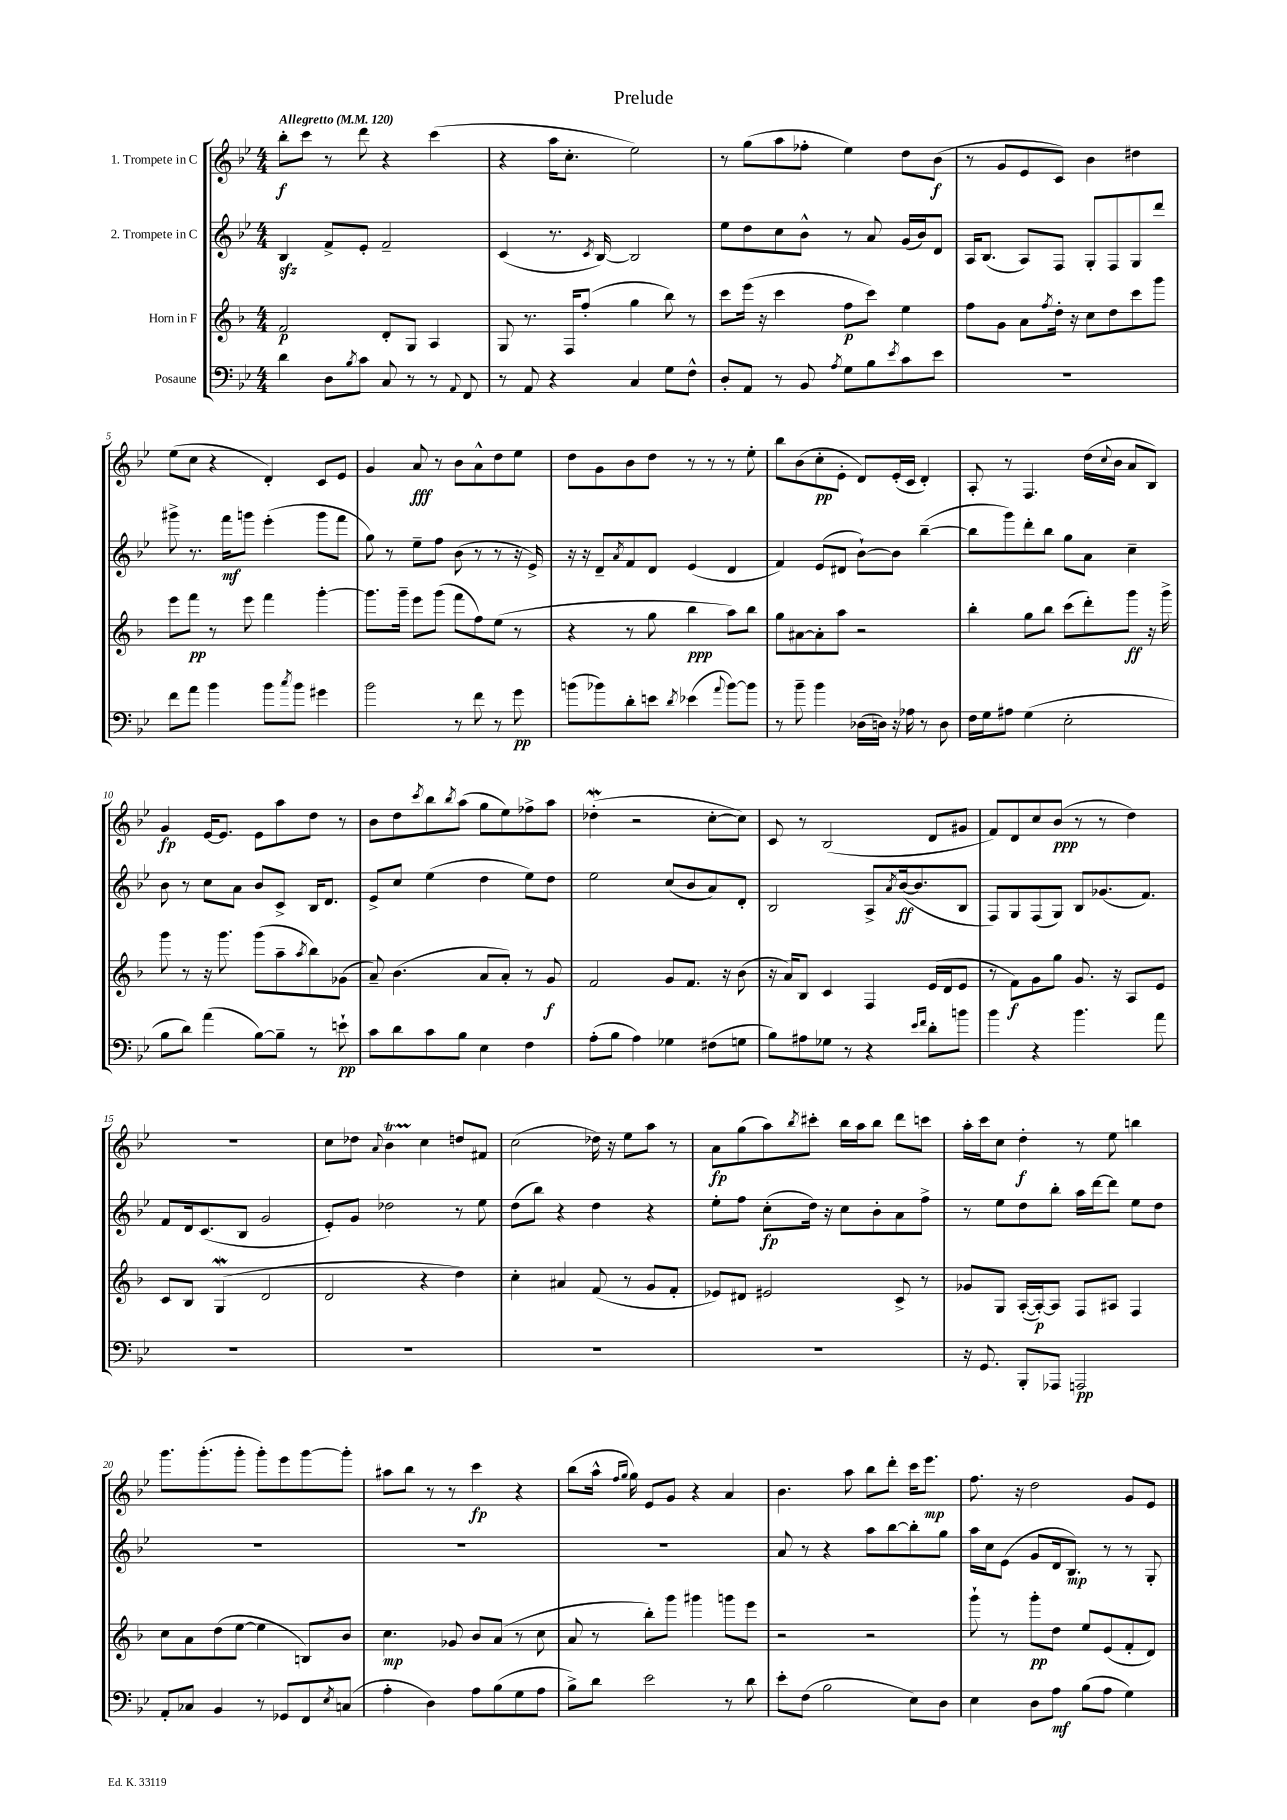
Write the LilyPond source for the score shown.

\header { title = "Prelude" }
<<
\new StaffGroup <<
\new Staff = "s0" \with { instrumentName = "1. Trompete in C" } {
    \clef treble \key bes \major \numericTimeSignature \time 4/4 \tempo "Allegretto" 4 = 120
    bes''8-.\f c'''8 r8 d'''8 r4 c'''4( |
    r4 a''16 c''8.-. ees''2) |
    r8 g''8( a''8 fes''8-. ees''4) d''8 bes'8\f( |
    r8 g'8 ees'8 c'8) bes'4 dis''4 |
    ees''8( c''8 r4 d'4-.) c'8 ees'8 |
    g'4 a'8\fff r8 bes'8 a'8-^ d''8 ees''8 |
    d''8 g'8 bes'8 d''8 r8 r8 r8 ees''8-. |
    bes''8 bes'8( c''8-.\pp ees'8-. d'8) ees'16-.( c'16 d'4-.) |
    a8-. r8 f4. d''16( \appoggiatura { c''8 } bes'16 a'8 bes8) |
    g'4\fp ees'16~ ees'8. ees'8 a''8 d''8 r8 |
    bes'8 d''8 \acciaccatura { c'''8 } bes''8 \acciaccatura { bes''8 } a''8( g''8 ees''8) fes''8-> a''8 |
    des''4-.\mordent( r2 c''8~-. c''8) |
    c'8 r8 bes2( d'8 gis'8 |
    f'8) d'8 c''8 bes'8\ppp( r8 r8 d''4) |
    R1 |
    c''8 des''8 \appoggiatura { a'8 } bes'4\startTrillSpan c''4\stopTrillSpan d''8 fis'8 |
    c''2( des''16) r16 ees''8 a''8 r8 |
    a'8\fp g''8( a''8) \acciaccatura { bes''8 } cis'''8-. bes''16 a''16 bes''8 d'''8 c'''8 |
    a''16-. c'''16 c''8 d''4-.\f r8 ees''8 b''4 |
    g'''8. g'''8.-.( g'''8-. g'''8-.) ees'''8 g'''8~ g'''8-. |
    ais''8 bes''8 r8 r8 c'''4\fp r4 |
    bes''8( a''16-^ \grace { f''16 g''16 } g''16) ees'8 g'8 r4 a'4 |
    bes'4. a''8 bes''8 d'''8-. c'''16 ees'''8.\mp |
    f''8. r16 d''2 g'8 ees'8 \bar "|." |
}
\new Staff = "s1" \with { instrumentName = "2. Trompete in C" } {
    \clef treble \key bes \major \numericTimeSignature \time 4/4
    bes4\sfz f'8-> ees'8-. f'2-- |
    c'4( r8. \acciaccatura { c'8 } bes16~) bes2 |
    ees''8 d''8 c''8 bes'8-^ r8 a'8 g'16( bes'16) d'8 |
    a16 bes8.( a8) f8 g8-. f8 g8 d'''8 |
    gis'''8-> r8. f'''16\mf g'''8 ees'''4-.( g'''8 f'''8 |
    g''8) r8 ees''8-- f''8 bes'8( r8 r8 r16 ees'16->) |
    r16 r16 d'8-- \acciaccatura { a'8 } f'8 d'8 ees'4( d'4 |
    f'4) ees'8( dis'8 bes'8~-!) bes'8 bes''4~--( |
    bes''8 g'''8) d'''8-. bes''8 g''8 a'8 c''4-- |
    bes'8 r8 c''8 a'8 bes'8 c'8-> bes16 d'8. |
    ees'8-> c''8 ees''4( d''4 ees''8) d''8 |
    ees''2 c''8( bes'8 a'8) d'8-. |
    bes2 a8-> \acciaccatura { a'8 } bes'16~\ff( bes'8. bes8 |
    f8) g8 f8( g8) bes8 ges'8.( f'8.) |
    f'8 d'16 c'8.( bes8 g'2 |
    ees'8-.) g'8 des''2 r8 ees''8 |
    d''8( bes''8) r4 d''4 r4 |
    ees''8-. f''8 c''8-.\fp( d''16) r16 c''8 bes'8-. a'8 f''8-> |
    r8 ees''8 d''8 bes''8-. a''16 d'''16~ d'''8 ees''8 d''8 |
    R1 |
    R1 |
    R1 |
    a'8 r8 r4 a''8 bes''8~ bes''8-. g''8 |
    a''16 c''16 ees'8( g'8 d'16 bes8.\mp) r8 r8 g8-. \bar "|." |
}
\new Staff = "s2" \with { instrumentName = "Horn in F" } {
    \clef treble \key f \major \numericTimeSignature \time 4/4
    f'2\p d'8-. g8 a4 |
    g8 r8. f16 f''8-.( g''4 bes''8) r8 |
    c'''8 e'''16( r16 c'''4 f''8\p c'''8) e''4 |
    f''8 g'8 a'8 \acciaccatura { f''8 } d''16-. r16 c''8 d''8 c'''8 g'''8 |
    e'''8 f'''8\pp r8 e'''8 f'''4 g'''4~-. |
    g'''8. g'''16-- e'''8 g'''8( f'''8 f''8) e''8( r8 |
    r4 r8 g''8 bes''4\ppp a''8) bes''8 |
    g''8 ais'8~ ais'8-. a''8 r2 |
    bes''4-. g''8 bes''8 c'''8( d'''8-.) g'''8\ff r16 g'''16-> |
    g'''8 r8 r16 g'''8. g'''8( a''8-- \acciaccatura { a''8 } bes''8) ges'8( |
    a'8--) bes'4.( a'8 a'8-.) r8 g'8\f |
    f'2 g'8 f'8. r16 bes'8( |
    r16 a'16) bes8 c'4 f4 e'16( d'16 e'8 |
    r8 f'8\f) g'8 g''8 g'8. r16 a8 e'8 |
    c'8 bes8 g4\mordent( d'2 |
    d'2 r4 d''4) |
    c''4-. ais'4 f'8( r8 g'8 f'8-. |
    ees'8) dis'8 eis'2 c'8-> r8 |
    ges'8 g8 a16~-.( a16~-.\p) a8 f8 ais8 f4 |
    c''8 a'8 d''8( e''8~ e''4 b8) bes'8 |
    c''4.\mp ges'8 bes'8 a'8( r8 c''8 |
    a'8 r8 bes''8-.) g'''8 gis'''4 g'''8 e'''8 |
    r2 r2 |
    g'''8-! r8 g'''8-.\pp d''8 e''8 e'8( f'8-. d'8) \bar "|." |
}
\new Staff = "s3" \with { instrumentName = "Posaune" } {
    \clef bass \key bes \major \numericTimeSignature \time 4/4
    d'4 d8 \acciaccatura { bes8 } c'8 c8 r8 r8 \appoggiatura { a,8 } f,8 |
    r8 a,8 r4 c4 g8 f8-^ |
    d8-. a,8 r8 bes,8 \acciaccatura { a8 } g8 bes8 \acciaccatura { ees'8 } c'8 ees'8 |
    R1 |
    f'8 a'8 bes'4 bes'8 \acciaccatura { c''8 } bes'8 gis'4 |
    bes'2 r8 f'8 r8 g'8\pp |
    b'8( bes'8) d'8-. e'8 \acciaccatura { d'8 } ees'4( \appoggiatura { a'8 } bes'8~) bes'8 |
    r8 bes'8-- bes'4 des16( d16) r16 aes16 r8 d8 |
    f16 g16 ais8 g4( ees2-. |
    bes8 d'8) a'4( bes8~) bes8-- r8 e'8-!\pp |
    c'8 d'8 c'8 bes8 ees4 f4 |
    a8-.( bes8 a4) ges4 fis8( g8 |
    bes8) ais8 ges8 r8 r4 \grace { ees'16 f'16 } d'8-. b'8 |
    bes'4 r4 bes'4. a'8 |
    R1 |
    R1 |
    R1 |
    R1 |
    r16 g,8. bes,,8-. aes,,8 a,,2\pp |
    a,8-. ces8 bes,4 r8 ges,8 f,8 \acciaccatura { ees8 } c8( |
    a4-. d4) a8 bes8( g8 a8 |
    bes8->) d'8 ees'2 r8 d'8 |
    ees'8-. f8( bes2 ees8) d8 |
    ees4 d8 a8\mf bes8( a8 g4) \bar "|." |
}
>>
>>
